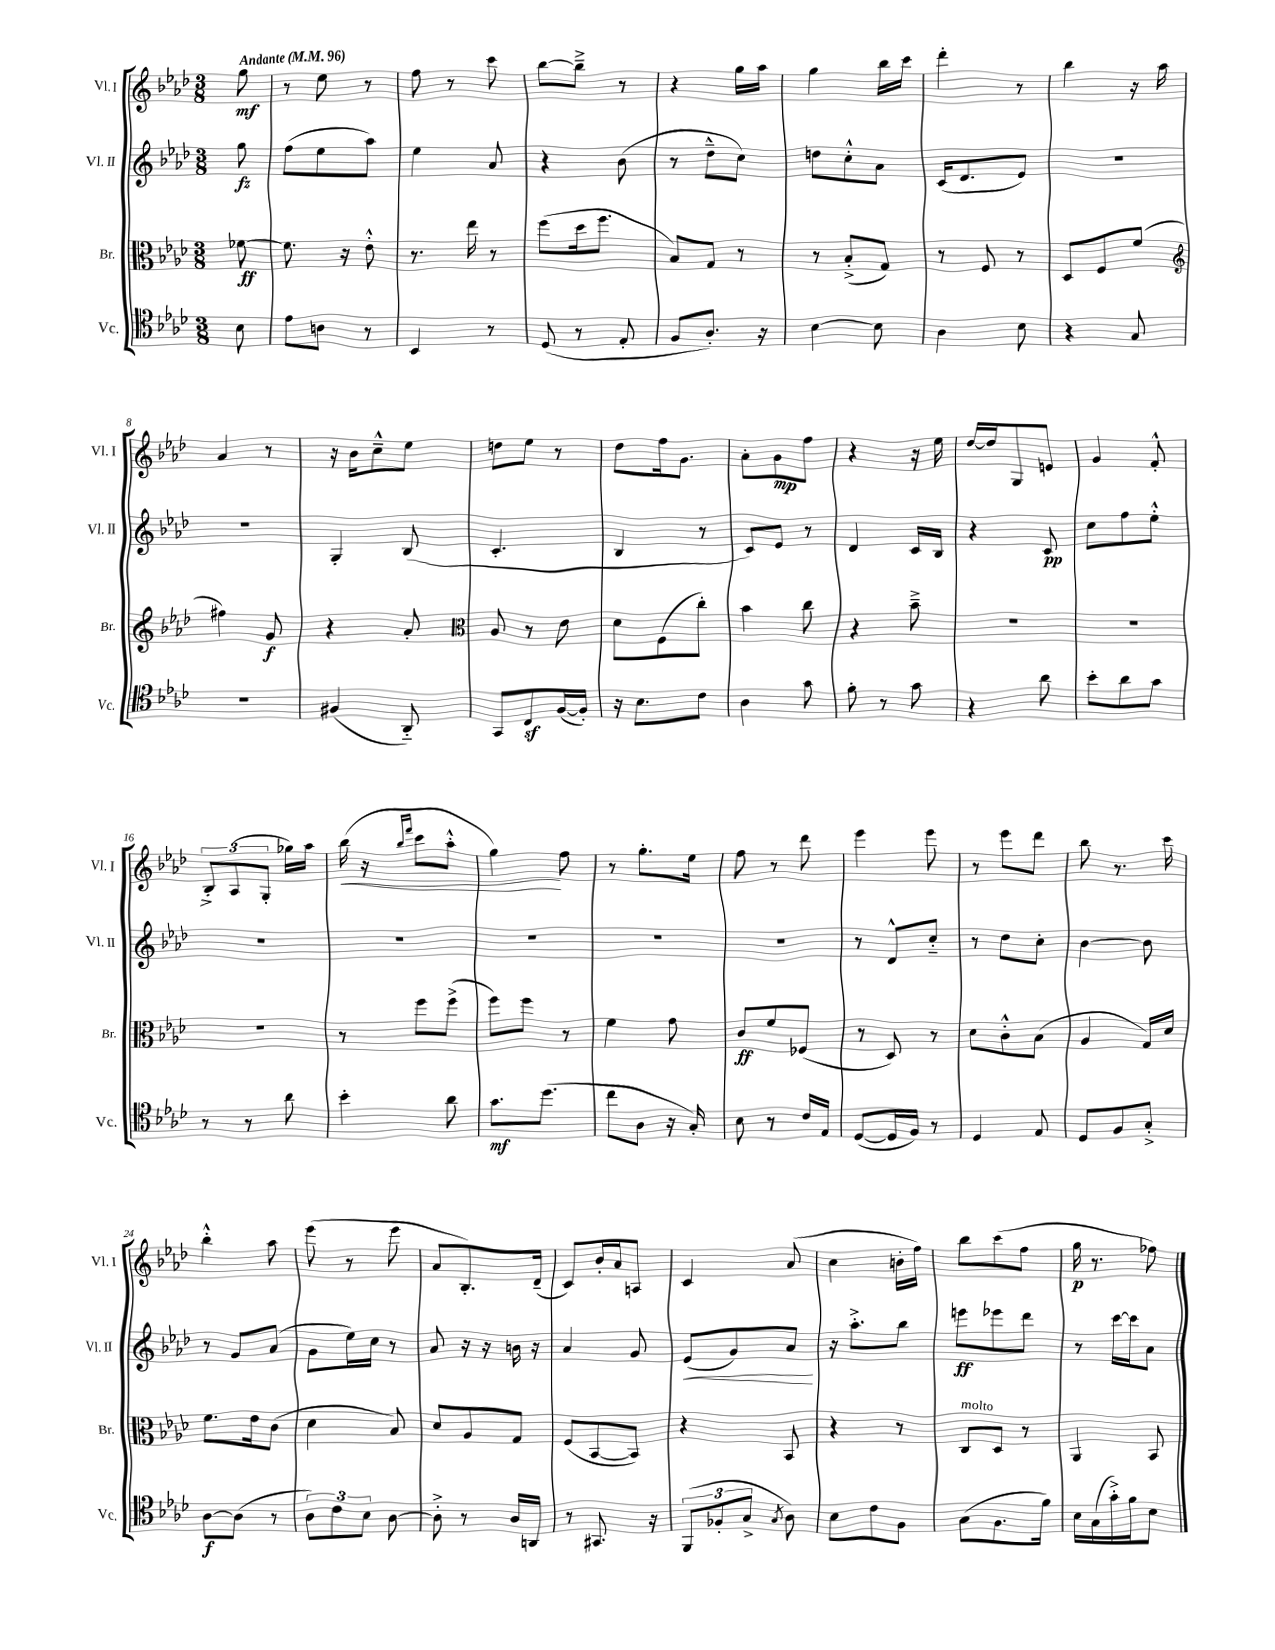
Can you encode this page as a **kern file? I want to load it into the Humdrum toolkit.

**kern	**kern	**kern	**kern
*staff4	*staff3	*staff2	*staff1
*clefC4	*clefC3	*clefG2	*clefG2
*k[b-e-a-d-]	*k[b-e-a-d-]	*k[b-e-a-d-]	*k[b-e-a-d-]
*M3/8	*M3/8	*M3/8	*M3/8
*MM96	*MM96	*MM96	*MM96
8B-\	[8f-\	8gg\	8gg\
=	=	=	=
8e-\L	8.f-\]	(8ff\L	8r
8A\J	.	8ee-\	8ee-\
.	16r	.	.
8r	8e-'^^\	8aa-\J)	8r
=	=	=	=
4BB-/	8.r	4ee-\	8ff\
.	.	.	8r
.	16ee-\	.	.
8r	8r	8a-/	8ccc\
=	=	=	=
(8D-/	(8ff\L	4r	[8bb-\L
8r	16dd-\k	.	8bb-~^\]J
.	8.ff\J	.	.
8E-'/	.	(8b-\	8r
=	=	=	=
8F/L	8B-/L)	8r	4r
8.A-'/J)	8G/J	8dd-~^^\L	.
.	8r	8cc\J)	16gg\LL
16r	.	.	16aa-\JJ
=	=	=	=
[4B-\	8r	8dd\L	4gg\
.	(8B-'^/L	8cc'^^\	.
8B-\]	8G/J)	8a-\J	16bb-\LL
.	.	.	16ccc\JJ
=	=	=	=
4A-\	8r	(16c/LK	4ddd-'\
.	.	8.d-/	.
.	8F/	.	.
8B-\	8r	8e-/J)	8r
=	=	=	=
4r	8D-/L	4.r	4bb-\
.	8F/	.	.
8G/	(8f/J	.	16r
.	.	.	16aa-\
=	=	=	=
*	*clefG2	*	*
4.r	4ff#\)	4.r	4a-/
.	8g/	.	8r
=	=	=	=
(4F#/	4r	4G'/	16r
.	.	.	16b-\LK
.	.	.	8cc~^^\
8AA-'~/)	8a-'/	(8B-/	8ee-\J
=	=	=	=
*	*clefC3	*	*
8GG/L	8A-/	4.c'/	8dd\L
8C/	8r	.	8ee-\J
([16F/L	8e-\	.	8r
16F'/]JJ)	.	.	.
=	=	=	=
16r	8d-\L	4B-/	8dd-\L
8.B-\L	.	.	.
.	(8F\	.	16ff\k
.	.	.	8.g\J
8c\J	8cc'\J)	8r	.
=	=	=	=
4A-\	4b-\	8c/L)	8a-'\L
.	.	8e-/J	8g\
8g\	8cc\	8r	8ff\J
=	=	=	=
8f'\	4r	4d-/	4r
8r	.	.	.
8g\	8b-~^\	16c/LL	16r
.	.	16B-/JJ	16ee-\
=	=	=	=
4r	4.r	4r	[16dd-/LL
.	.	.	16dd-/]J
.	.	.	8G/
8a-\	.	8c/	8e/J
=	=	=	=
8b-'\L	4.r	8cc\L	4g/
8a-\	.	8ff\	.
8g\J	.	8ee-'^^\J	8f'^^/
=	=	=	=
8r	4.r	4.r	12B-'^/L
.	.	.	(12A-/
8r	.	.	.
.	.	.	12G'/J
8a-\	.	.	16gg-\LL)
.	.	.	16aa-\JJ
=	=	=	=
4b-'\	8r	4.r	(16bb-\
.	.	.	16r
.	.	.	16qqbb-/LL
.	.	.	16qqfff/JJ
.	8ff\L	.	8ccc\L
8a-\	(8ff^\J	.	8aa-'^^\J
=	=	=	=
8.g\L	8ff\L)	4.r	4gg\)
.	8ff\J	.	.
(8.dd-\J	.	.	.
.	8r	.	8ff\
=	=	=	=
8cc\L	4f\	4.r	8r
8A-\J	.	.	8.gg'\L
16r	8g\	.	.
16G'/)	.	.	16ee-\Jk
=	=	=	=
8B-\	8c/L	4.r	8ff\
8r	8f/	.	8r
16c/LL	(8F-/J	.	8ddd-\
16E-/JJ	.	.	.
=	=	=	=
([8D-/L	8r	8r	4eee-\
16D-/]L	8D-/)	8d-^^/L	.
16F/JJ)	.	.	.
8r	8r	8cc'~/J	8eee-\
=	=	=	=
4D-/	8d-\L	8r	8r
.	8c'^^\	8dd-\L	8eee-\L
8E-/	(8B-\J	8cc'\J	8ddd-\J
=	=	=	=
8D-/L	4A-/	[4b-\	8bb-\
8F/	.	.	8.r
8G'^/J	16G/LL)	8b-\]	.
.	16d-/JJ	.	16ccc\
=	=	=	=
[8A-\L	8.f\L	8r	4bb-'^^\
(8A-\]J	.	8g/L	.
.	16e-\k	.	.
8r	(8c\J	(8a-/J	8aa-\
=	=	=	=
12A-\L)	4d-\	8g\L	(8eee-\
12c\	.	.	.
.	.	16ee-\L)	8r
12B-\J	.	.	.
.	.	16cc\JJ	.
[8A-\	8B-/)	8r	8eee-\
=	=	=	=
8A-'^\]	8d-/L	8a-/	8a-/L
8r	8A-/	16r	8.B-'/)
.	.	16r	.
16A-/LL	8G/J	16b\	.
16AA/JJ	.	16r	(16d-~/Jk
=	=	=	=
8r	(8F/L	4a-/	8c/L)
8.GG#/	[8BB-/	.	16b-'/L
.	.	.	16a-/J
.	8BB-/]J)	8g/	8A/J
16r	.	.	.
=	=	=	=
(12FF/L	4r	(8e-/L	4c/
12F-'/	.	.	.
.	.	8g/)	.
12G^/J	.	.	.
8qG/	.	.	.
8A-\)	8BB-/	8a-/J	(8a-/
=	=	=	=
8B-\L	4r	16r	4cc\
.	.	8.aa-'^\L	.
8c\	.	.	.
8F\J	8r	8bb-\J	16b'\LL
.	.	.	16ff\JJ)
=	=	=	=
(8G\L	8C/L	8eee\L	8bb-\L
8.F\	8D-/J	8eee-\	(8ccc\
.	8r	8ddd-\J	8ff\J
16f\Jk)	.	.	.
=	=	=	=
16B-\LL	4AA-/	8r	16gg\
(16G\	.	.	8.r
16g'^\)	.	[16ccc\LL	.
16f\J	.	16ccc\]J	.
8B-\J	8BB-/	8a-\J	8ff-\)
==	==	==	==
*-	*-	*-	*-
